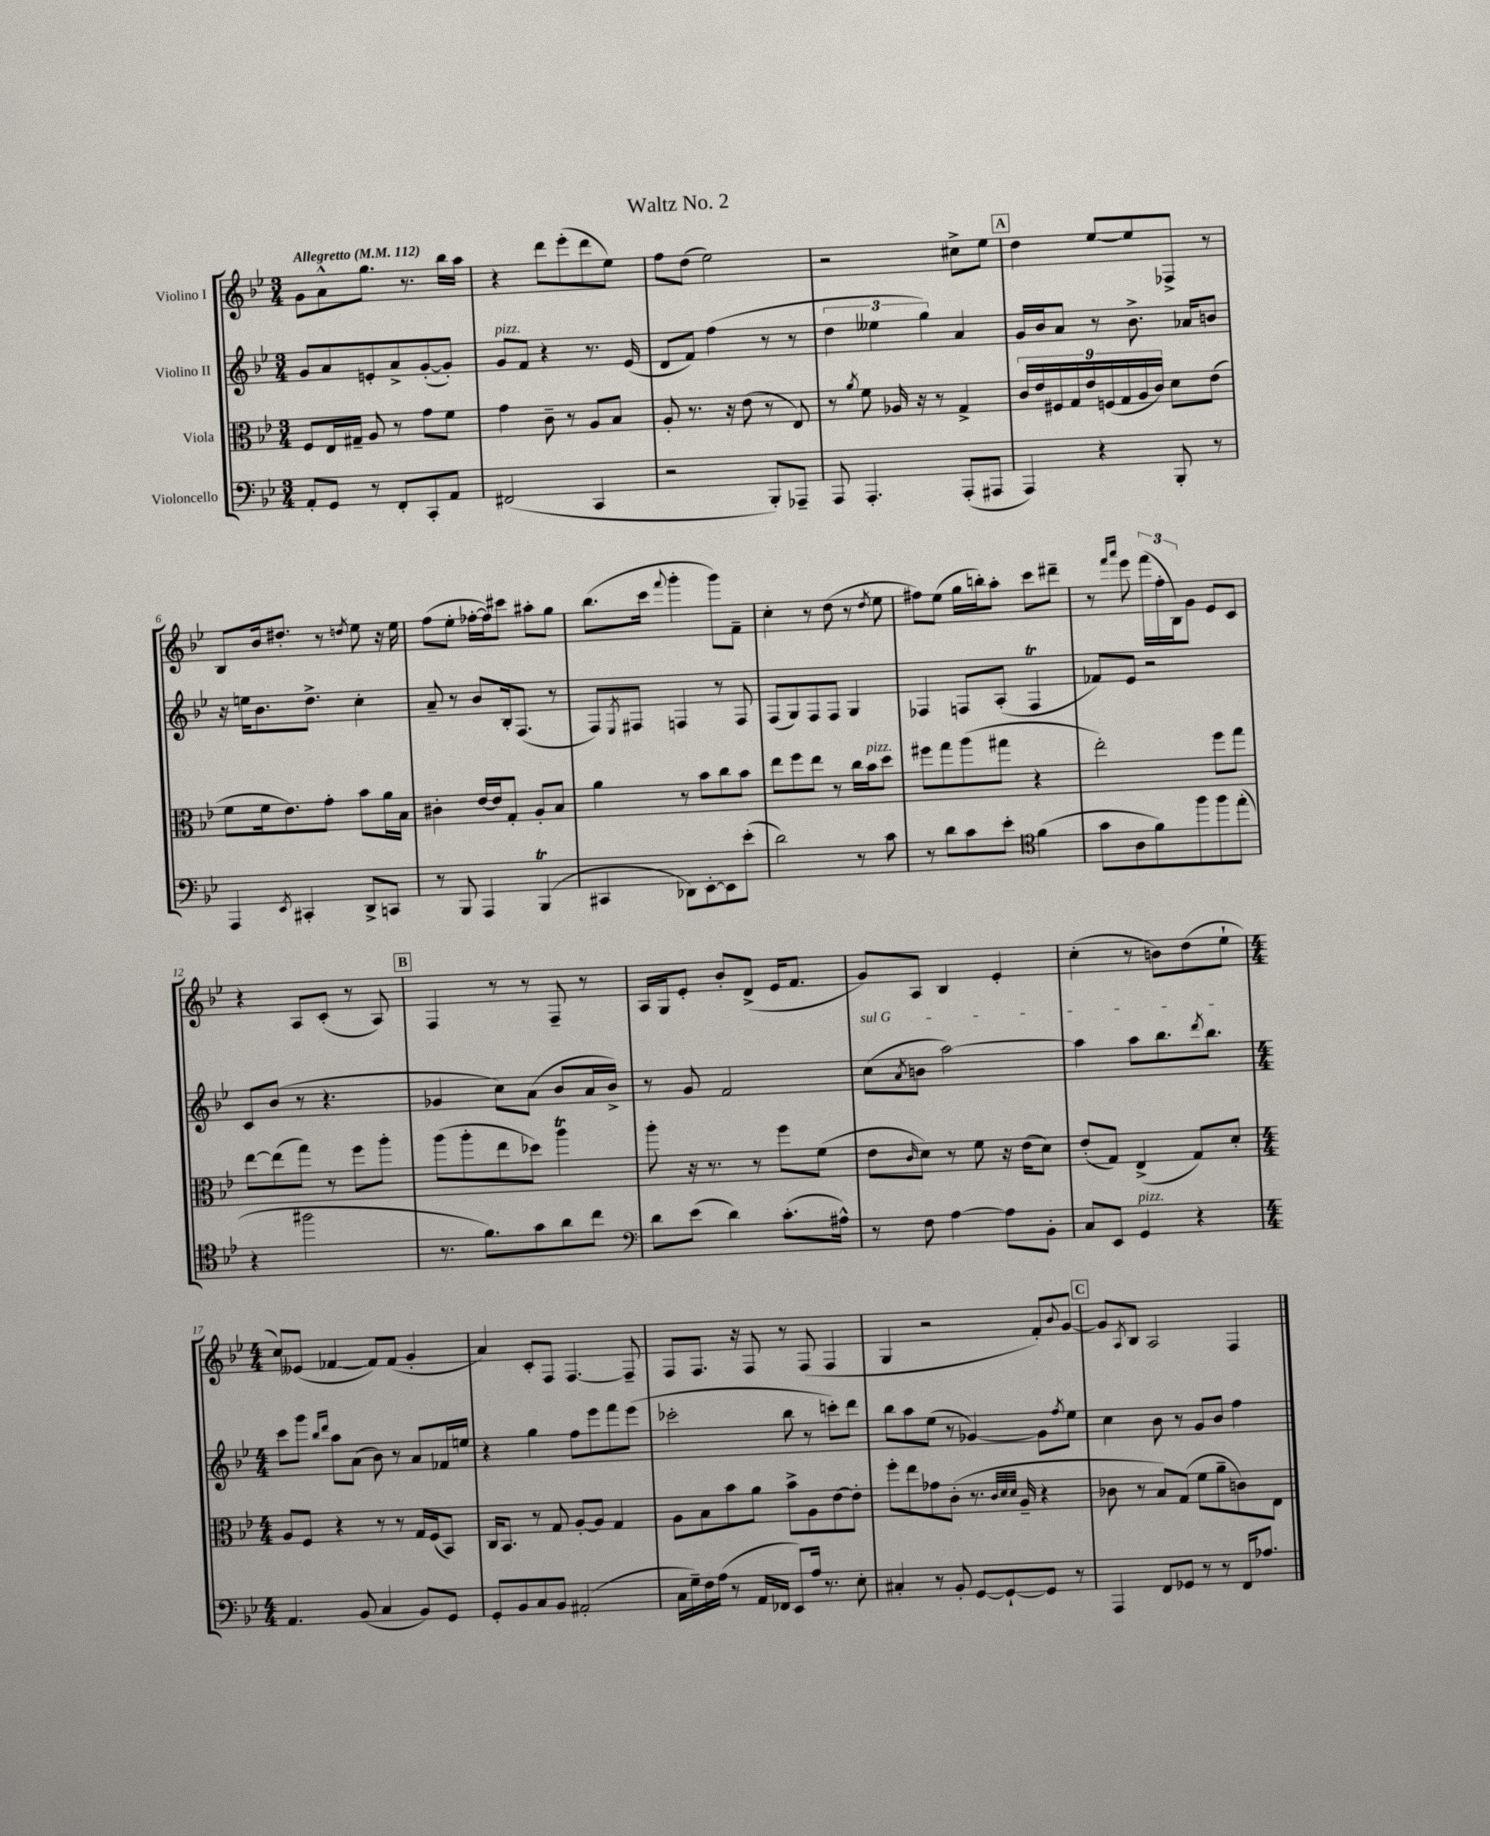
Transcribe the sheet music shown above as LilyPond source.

\header { title = "Waltz No. 2" }
<<
\new StaffGroup <<
\new Staff = "s0" \with { instrumentName = "Violino I" } {
    \clef treble \key bes \major \numericTimeSignature \time 3/4 \tempo "Allegretto" 4 = 112
    g'8 a'8-^ g''8. r8. bes''16 a''16 |
    r4 d'''8 ees'''8-.( d'''8 ees''8) |
    f''8 d''8( ees''2) |
    r2 cis''8-> ees''8 |
    \mark \markup { \box "A" } d''4 ees''8~ ees''8 fes8-> r8 |
    bes8 bes'16 dis''8.-. r8 \acciaccatura { d''8 } ees''8 r16 ees''16 |
    f''8( ees''8-. fes''16~-. fes''16) cis'''8 ais''8-. g''8 |
    bes''8.( c'''16 \appoggiatura { f'''8 } g'''4-. g'''8) f'8-- |
    c''4-. r8 d''8( r8 \acciaccatura { d''8 } ees''8 |
    fis''8) ees''8( g''16 b''16-.) a''8-. c'''8 dis'''8-- |
    r8 \grace { f'''16 a'''16 } ees'''8 \tuplet 3/2 { f'''16( f''16-. bes16) } g'8 ees'8 c'8 |
    r4 a8 c'8-.( r8 a8) |
    \mark \markup { \box "B" } f4 r8 r8 f8-- r8 |
    a16 g16 ees'8-. bes'8-. d'8->( ees'16 f'8. |
    g'8) a8 bes4 ees'4-. |
    c''4-.( r8 b'8) d''8( ees''8-! |
    \numericTimeSignature \time 4/4 c''8) eeses'8( fes'4~ fes'8) fes'8( g'4-. |
    a'4) c'8-. f8 f4.~ f8-- |
    f8 f8. r16 f8 r8 f8( f4 |
    g4 r2 f'8-.) \appoggiatura { bes'8 } g'8~ |
    \mark \markup { \box "C" } g'8 \acciaccatura { a8 } bes8 a2 f4 \bar "|." |
}
\new Staff = "s1" \with { instrumentName = "Violino II" } {
    \clef treble \key bes \major \numericTimeSignature \time 3/4
    g'8 a'8 e'8-. a'8-> g'8~-.( g'8-.) |
    g'8^\markup { \italic "pizz." } f'8 r4 r8. ees'16( |
    d'8 f'8) f''4( r8 r8 |
    \tuplet 3/2 { d''4 eeses''4 g''4) } a'4 |
    \mark \markup { \box "A" } g'16 bes'16 a'8 r8 bes'8.-> aes'16 b'8 |
    r16 e''16 bes'8. d''8.-> c''4-. |
    a'8-- r8 bes'8 bes16-. f8.( r8 |
    f8) \acciaccatura { ees8 } fis8 f4 r8 f8 |
    f8( g8) f8 f8 g4 |
    fes4 f8 a8-.( f4\trill |
    fes'8) ees'8 r2 |
    c'8 bes'8( r8 r4. |
    \mark \markup { \box "B" } ges'4 c''8) a'8( bes'8 a'16 bes'16->) |
    r8 g'8 f'2 |
    \once \override TextSpanner.bound-details.left.text = \markup { \italic "sul G" } c''8\startTextSpan( \acciaccatura { a'8 } b'8 a''2~) |
    a''4 a''8 bes''8. \acciaccatura { d'''8 } bes''8.\stopTextSpan |
    \numericTimeSignature \time 4/4 c'''8 g'''8 \grace { bes''16 d'''16 } a''8 a'8( bes'8) r8 a'8 fes'16 e''16 |
    r4 g''4 f''8 ees'''8 f'''8 ees'''8( |
    ces'''2-. bes''8 r8 c'''8-.) d'''8 |
    bes''8 a''8 ees''8( r8 ges'4~) ges'8 \acciaccatura { f''8 } ees''8 |
    \mark \markup { \box "C" } c''4 bes'8 r8 g'8 bes'8 f''4 \bar "|." |
}
\new Staff = "s2" \with { instrumentName = "Viola" } {
    \clef alto \key bes \major \numericTimeSignature \time 3/4
    f8 ees16 gis16-- a8 r8 g'8 f'8 |
    g'4 c'8-- r8 a8 bes8 |
    a8-. r8. r16 ees'8( r8 ees8) |
    r8 \acciaccatura { a'8 } f'8 aes16 r16 r8 g4-> |
    \mark \markup { \box "A" } \tuplet 9/8 { c'16 ees'16 fis16 g16 ees'16 f16( g16 a16 c'16) } d'8 ees'8( |
    f'8 f'16 ees'8.) g'8-. bes'8 a'16 bes16 |
    cis'4-. ees'16~ ees'16 g8-. a8-. bes8 |
    a'4 r8 bes'8 c''8 bes'8 |
    ees''8 f''8 ees''8 r8 c''16 bes'16^\markup { \italic "pizz." } d''8 |
    fis''8 g''8 a''8( gis''8 r4 |
    ees''2-.) f''8 g''8 |
    ees''8~ ees''8( g''8) r8 f''8 a''8-. |
    \mark \markup { \box "B" } a''8( a''8-. ees''8 des''8) a''4\trill |
    a''8-. r16 r8. r8 f''8 f'8( |
    ees'8 \grace { c'16 } d'8) r8 f'8 r16 ees'16( d'8) |
    ees'8-.( g8) ees4->( g8) d'8-. |
    \numericTimeSignature \time 4/4 a8 f8 r4 r8 r8 g16 f16( bes,8) |
    c16 bes,8. r8 g8 a8~-. a8 g4 |
    a8 bes8 bes'8 a'8 bes'8-> a8 ees'8~ ees'8-. |
    f''8-. ees''8 ges'8 c'8-.( r8. \grace { c'32 d'32 d'32 } a16-- r4 |
    \mark \markup { \box "C" } ces'8 r8 bes8) g8( f'8 a'8-- c'8) ees8 \bar "|." |
}
\new Staff = "s3" \with { instrumentName = "Violoncello" } {
    \clef bass \key bes \major \numericTimeSignature \time 3/4
    a,8-. g,8 r8 f,8-. c,8-. a,8 |
    fis,2( c,4 |
    r2 bes,,8-.) aes,,8-- |
    a,,8 a,,4.-. a,,8-.( ais,,8 |
    \mark \markup { \box "A" } a,,4) r4 bes,,8-. r8 |
    a,,4 \acciaccatura { ees,8 } cis,4-. d,8-> c,8 |
    r8 bes,,8 a,,4 bes,,4\trill( |
    cis,4 des,8) ees,8~-. ees,8 ees'8-.( |
    d'2) r8 c'8 |
    r8 d'8 c'8 ees'8-. \clef tenor f'4( |
    g'8 a8 f'8) f''8 f''8 ees''8-.( |
    r4 fis''2 |
    \mark \markup { \box "B" } r8. f'8.) g'8 a'8 c''8 |
    \clef bass d'8 ees'8( d'4) c'8.-.( ais16-^) |
    r8 f8 a4~ a8 bes,8-. |
    c8 ees,8 g,4^\markup { \italic "pizz." } r4 |
    \numericTimeSignature \time 4/4 a,4. bes,8( c4 bes,8) g,8 |
    g,8-. bes,8 c8 bes,8 ais,2-.( |
    c16 g16--) f16 a16( r8 a,16 fes,16 ees,8) a16 r8. ees8-. |
    cis4-. r8 bes,8-. g,8~ g,8~-! g,8 r8 |
    \mark \markup { \box "C" } a,,4 f,8 ges,8 r8 r8 f,16 aes8. \bar "|." |
}
>>
>>
